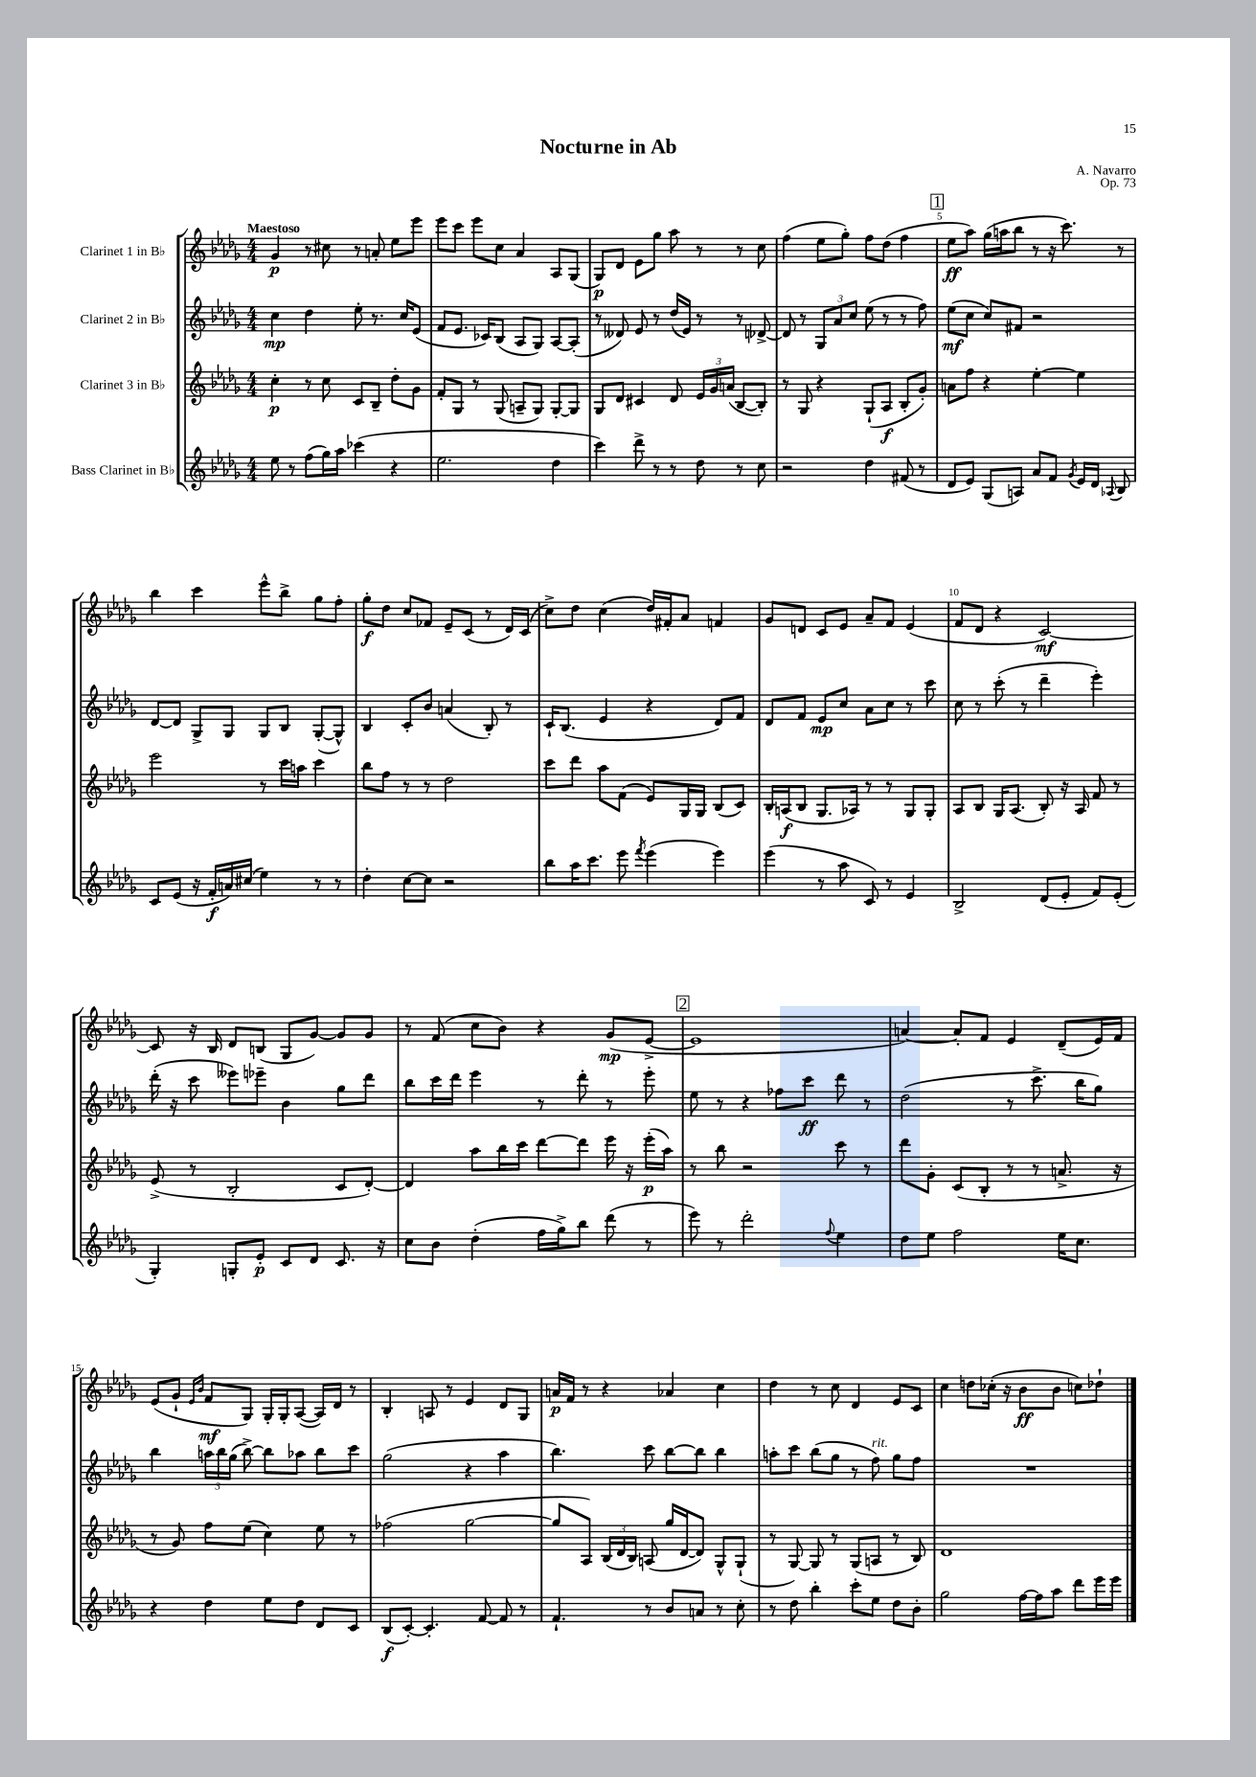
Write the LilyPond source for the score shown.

\header { title = "Nocturne in Ab" composer = "A. Navarro" opus = "Op. 73" }
<<
\new StaffGroup <<
\new Staff = "s0" \with { instrumentName = "Clarinet 1 in Bb" } {
    \clef treble \key des \major \numericTimeSignature \time 4/4 \tempo "Maestoso"
    \autoBeamOff ges'4\p r8 cis''8 r8 a'8-. ees''8[ ees'''8] |
    ees'''8[ c'''8] ees'''8[ c''8] aes'4 aes8[ ges8]( |
    ges8[\p) des'8] ees'8[ ges''8] aes''8 r8 r8 c''8 |
    f''4( ees''8[ ges''8]-.) f''8[ des''8]( f''4 |
    \mark \markup { \box "1" } ees''8[\ff aes''8]) ges''16[( a''16 bes''8] r8 r16 c'''8.) r8 |
    bes''4 c'''4 ees'''8[-^ bes''8]-> ges''8[ f''8]-. |
    ges''8[-.\f des''8] c''8[ fes'8] ees'8[-- c'8]( r8 des'16[) c'16]( |
    c''8[->) des''8] c''4( des''16[) fis'16-. aes'8] f'4 |
    ges'8[ d'8] c'8[ ees'8] aes'8[-- f'8] ees'4( |
    f'8[ des'8] r4 c'2~\mf) |
    c'8 r16 bes16 des'8[ b8]( ges8[ ges'8]~) ges'8[ ges'8] |
    r8 f'8( c''8[ bes'8]) r4 ges'8[\mp( ees'8]~-> |
    \mark \markup { \box "2" } ees'1 |
    a'4~) a'8[-. f'8] ees'4 des'8[--( ees'16) f'16] |
    ees'8[( ges'8]-! \grace { ees'16[ bes'16] } f'8[\mf ges8]) ges16[-. ges16-. aes8]~( aes16[) des'16] r8 |
    bes4-. a8 r8 ees'4 des'8[ ges8] |
    a'16[\p f'16] r8 r4 aes'4 c''4 |
    des''4 r8 c''8 des'4 ees'8[ c'8] |
    c''4 d''8[ ces''16]-.( r16 bes'8[\ff bes'8] c''8[) des''8]-! \bar "|." |
}
\new Staff = "s1" \with { instrumentName = "Clarinet 2 in Bb" } {
    \clef treble \key des \major \numericTimeSignature \time 4/4
    \autoBeamOff c''4\mp des''4 ees''8-. r8. c''16[ ees'8]( |
    f'8[ ees'8.] ces'16[) bes8]( aes8[ ges8]) aes8[~ aes8]-.( |
    r8 deses'8) ees'8 r8 des''16[( ees'16]) r8 r8 des'8~-> |
    des'8 r8 \tuplet 3/2 { ges8[ aes'8 c''8] } ees''8( r8 r8 f''8) |
    \mark \markup { \box "1" } ees''8[\mf( c''8] c''8[) fis'8] r2 |
    des'8[~ des'8] ges8[-> ges8] ges8[ bes8] ges8[~-.( ges8]-^) |
    bes4 c'8[-. bes'8] a'4( bes8-.) r8 |
    c'16[-! bes8.]( ees'4 r4 des'8[) f'8] |
    des'8[ f'8] ees'8[\mp c''8] aes'8[ c''8] r8 c'''8 |
    c''8 r8 c'''8-.( r8 des'''4-- ees'''4-.) |
    des'''16-.( r16 c'''8 eeses'''8[) ees'''8]-- bes'4 ges''8[ des'''8] |
    bes''8[ c'''16 des'''16] ees'''4 r8 des'''8-. r8 ees'''8-. |
    \mark \markup { \box "2" } ees''8 r8 r4 fes''8[ c'''8]\ff des'''8 r8 |
    des''2( r8 c'''8.-> bes''16[ ges''8]) |
    bes''4 \tuplet 3/2 { a''16[ bes''16 ges''16]( } bes''8~->) bes''8[ aes''8] bes''8[ c'''8] |
    ges''2( r4 aes''4 |
    bes''4.) c'''8 bes''8[~ bes''8] bes''4 |
    a''8[-. c'''8] bes''8[( ges''8] r8 f''8^\markup { \italic "rit." }) ges''8[ f''8] |
    R1 \bar "|." |
}
\new Staff = "s2" \with { instrumentName = "Clarinet 3 in Bb" } {
    \clef treble \key des \major \numericTimeSignature \time 4/4
    \autoBeamOff c''4-.\p r8 c''8 c'8[ bes8]-- des''8[-. ges'8] |
    f'8[-. ges8] r8 ges8( a8[-- ges8]) ges8[~-. ges8] |
    ges8[ des'8] cis'4 des'8 \tuplet 3/2 { ees'16[ ges'16 a'16]( } bes8[~ bes8]-.) |
    r8 ges8 r4 ges8[-!( aes8]\f bes8[-. ges'8]-.) |
    \mark \markup { \box "1" } a'8[ f''8] r4 ees''4~-. ees''4 |
    ees'''2 r8 c'''16[ a''16] c'''4 |
    bes''8[ f''8] r8 r8 des''2 |
    c'''8[ des'''8] aes''8[ f'8]( ees'8[) ges16 ges16] bes8[( c'8]) |
    bes16[-. a16\f( bes8] ges8.[ aes16]) r8 r8 ges8[ ges8]-. |
    aes8[ bes8] ges16[ aes8.]( bes8-.) r16 aes16 f'8 r8 |
    ees'8->( r8 bes2-. c'8[ des'8]~-.) |
    des'4 aes''8[ bes''16 c'''16] des'''8[~ des'''8] ees'''16 r16 ees'''16[-.\p( aes''16]) |
    \mark \markup { \box "2" } r8 bes''8 r2 c'''8 r8 |
    des'''8[ ges'8]-. c'8[( bes8]-. r8 r8 a'8.-> r16 |
    r8 ges'8) f''8[ ees''8]( c''4) ees''8 r8 |
    fes''2( ges''2~ |
    ges''8[ aes8]) \tuplet 3/2 { bes16[( des'16 bes16]) } a8( ges''16[ des'16~ des'8]) ges8[-^ ges8]-!( |
    r8 ges8~) ges8 r8 ges8[( a8] r8 bes8) |
    des'1 \bar "|." |
}
\new Staff = "s3" \with { instrumentName = "Bass Clarinet in Bb" } {
    \clef treble \key des \major \numericTimeSignature \time 4/4
    \autoBeamOff ees''8 r8 f''8[( ges''16) aes''16] ces'''4( r4 |
    ees''2. des''4 |
    c'''4) des'''8-> r8 r8 des''8 r8 c''8 |
    r2 des''4 fis'8( r8 |
    \mark \markup { \box "1" } des'8[ ees'8]) ges8[( a8]) aes'8[ f'8] \acciaccatura { ges'8 } ees'16[ des'16] \appoggiatura { aes8 } bes8 |
    c'8[ ees'8]( r16 f'16[-.\f a'16) cis''16]( ees''4) r8 r8 |
    des''4-. c''8[~ c''8] r2 |
    bes''8[ aes''16 c'''8.] ees'''8 \acciaccatura { f'''8 } ees'''4( ees'''4) |
    ees'''4( r8 aes''8 c'8) r8 ees'4 |
    bes2-> des'8[( ees'8]-. f'8[) ees'8]-.( |
    ges4-.) g8[-. ees'8]-.\p c'8[ des'8] c'8. r16 |
    c''8[ bes'8] des''4-.( f''16[ ges''16->) bes''8] des'''8( r8 |
    \mark \markup { \box "2" } ees'''8) r8 des'''2-. \appoggiatura { f''8 } ees''4 |
    des''8[ ees''8] f''2 ees''16[ c''8.] |
    r4 des''4 ees''8[ des''8] des'8[ c'8] |
    bes8[\f( c'8]~-.) c'4.-. f'8~ f'8 r8 |
    f'4.-! r8 bes'8[ a'8] r8 c''8-. |
    r8 des''8 bes''4-. c'''8[-. ees''8] des''8[ bes'8]-. |
    ges''2 f''16[~ f''16 aes''8] des'''8[ ees'''16 ees'''16] \bar "|." |
}
>>
>>
\layout { \context { \Score \override BarNumber.break-visibility = ##(#f #t #t) barNumberVisibility = #(every-nth-bar-number-visible 5) } }
